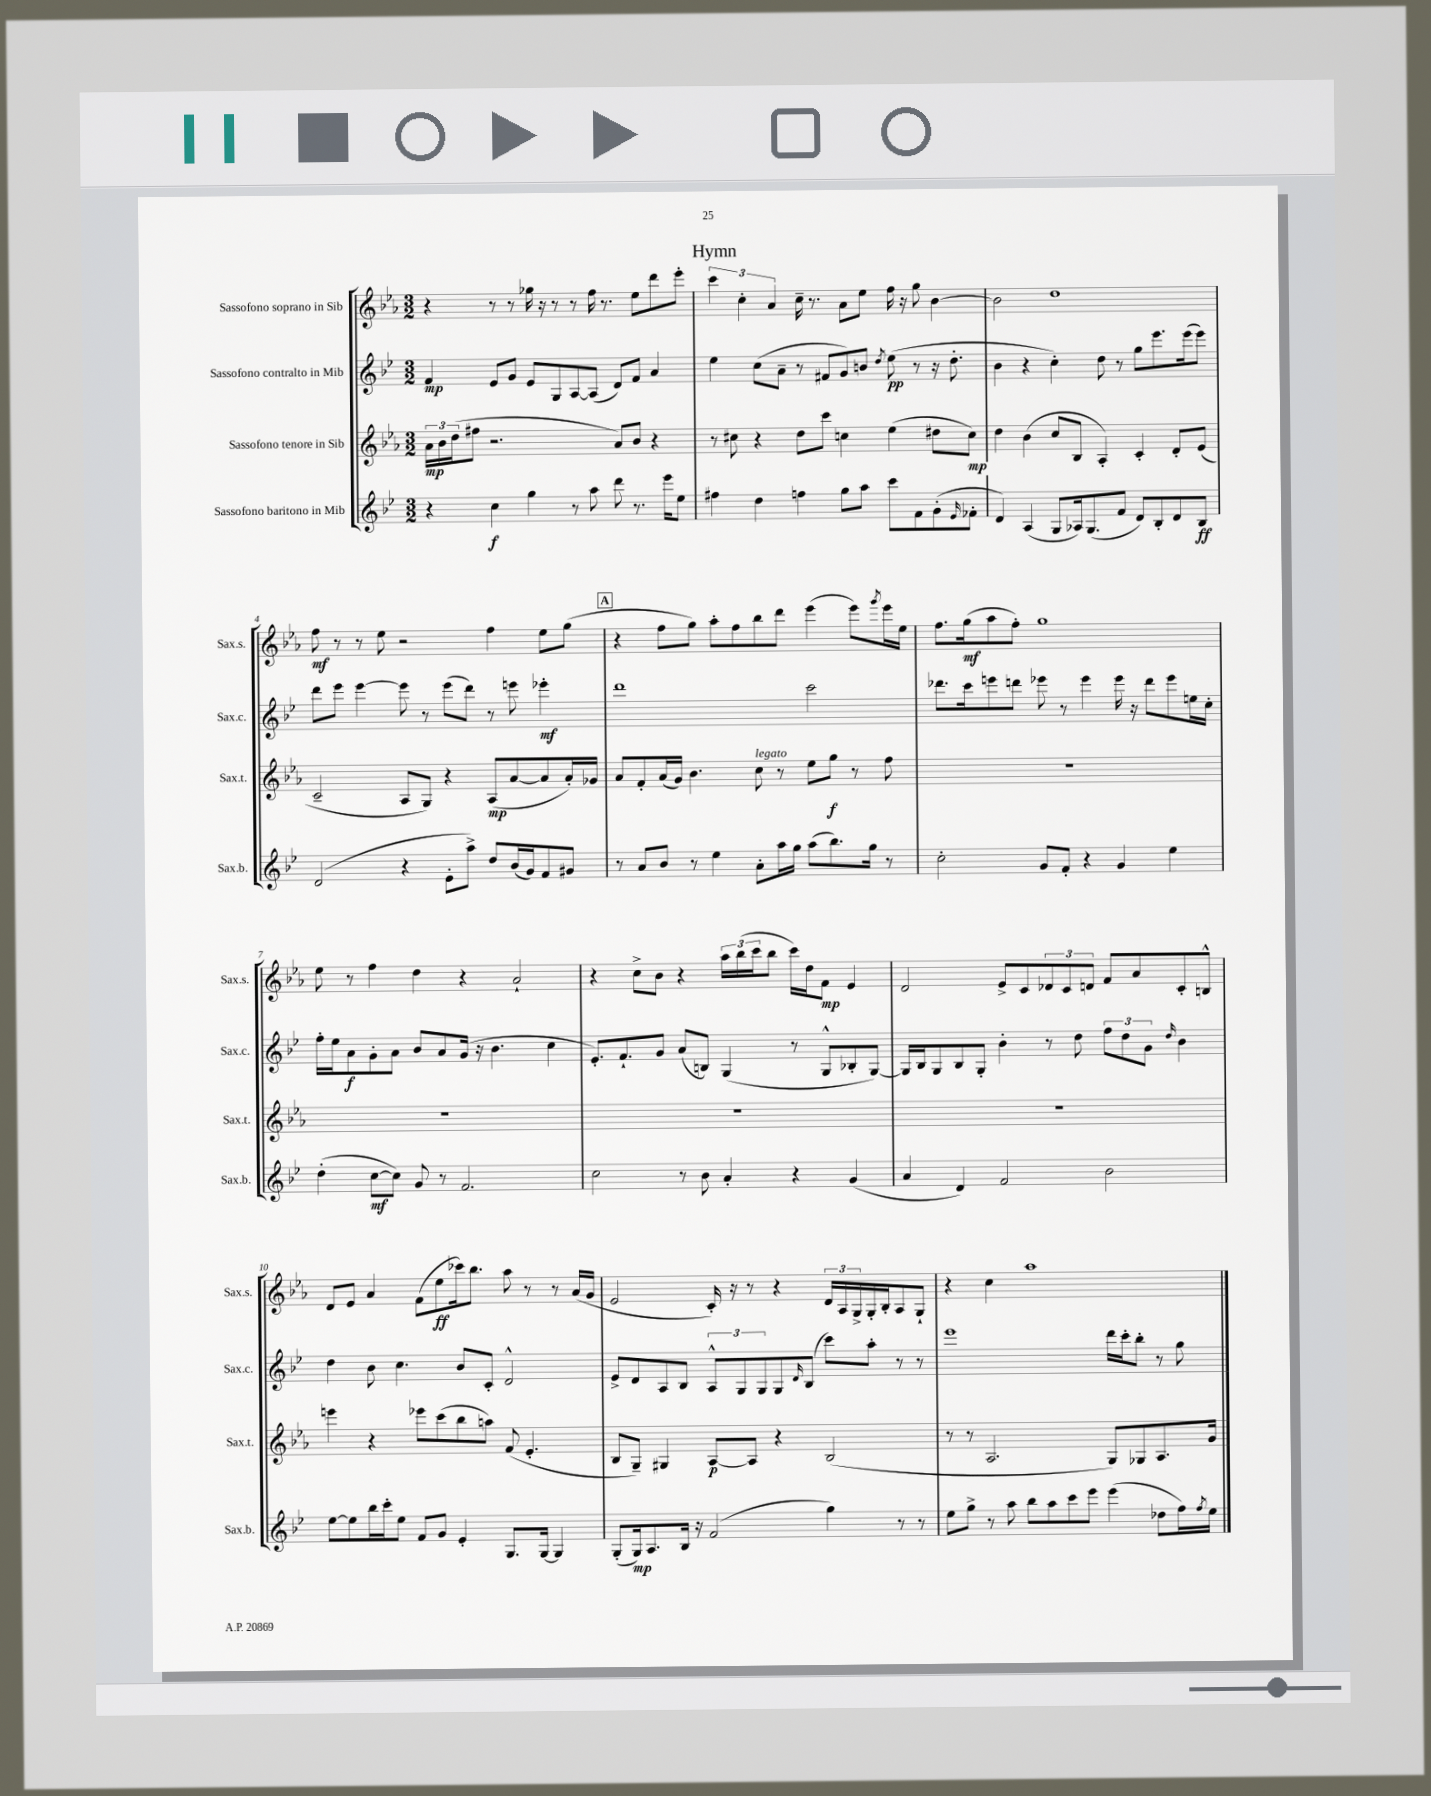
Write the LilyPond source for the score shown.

\header { title = "Hymn" }
<<
\new StaffGroup <<
\new Staff = "s0" \with { instrumentName = "Sassofono soprano in Sib" shortInstrumentName = "Sax.s." } {
    \clef treble \key ees \major \numericTimeSignature \time 3/2
    r4 r8 r8 ges''16 r16 r8 r8 f''16 r8. ees''8 d'''8 ees'''8-. |
    \tuplet 3/2 { c'''4 c''4-. aes'4 } c''16-- r8. aes'8 ees''8 f''16 r16 g''8 bes'4~ |
    bes'2 d''1 |
    f''8\mf r8 r8 ees''8 r2 f''4 ees''8 g''8( |
    \mark \markup { \box "A" } r4 f''8 g''8) aes''8-. f''8 bes''8 d'''8 ees'''4( ees'''8) \acciaccatura { g'''8 } ees'''16 ees''16 |
    f''8. g''16\mf( aes''8 f''8-.) g''1 |
    ees''8 r8 f''4 d''4 r4 aes'2-! |
    r4 c''8-> bes'8 r4 \tuplet 3/2 { aes''16 bes''16( c'''16 } bes''8 c'''16) d''16 f'8\mp ees'4 |
    d'2 ees'8-> c'8 \tuplet 3/2 { des'8 c'8 d'8 } f'8 aes'8 c'8-. b8-^ |
    d'8 ees'8 aes'4 f'8( ees''8\ff ces'''16) bes''8. aes''8 r8 r8 aes'16( g'16 |
    ees'2 c'16-.) r16 r8 r4 \tuplet 3/2 { d'16 aes16 g16-> } g16-. bes16-. aes8 g8-! |
    r4 c''4 aes''1 \bar "|." |
}
\new Staff = "s1" \with { instrumentName = "Sassofono contralto in Mib" shortInstrumentName = "Sax.c." } {
    \clef treble \key bes \major \numericTimeSignature \time 3/2
    f'4\mp ees'8 g'8 ees'8 g8 a8~ a8( d'8) f'8 a'4 |
    ees''4 c''8( a'8-- r8 fis'8 g'8) b'8 \acciaccatura { d''8 } ees''8\pp( r8 r16 d''8.-. |
    bes'4 r4 c''4-.) d''8 r8 g''8 ees'''8. ees'''16( ees'''8) |
    d'''8 ees'''8 ees'''4~ ees'''8 r8 ees'''8( d'''8) r8 e'''8 ees'''4-.\mf |
    \mark \markup { \box "A" } d'''1 c'''2 |
    des'''8. c'''16 e'''8 d'''8 ees'''8 r8 ees'''4 ees'''16 r16 d'''8 ees'''8 e''16 c''16-. |
    f''16-. ees''16 a'8\f g'8-. a'8 bes'8 a'8 g'16( r16 bes'4. c''4 |
    ees'8.-.) f'8.-! g'8 a'8( b8) g4( r8 g8-^ bes8-. g8~) |
    g16 bes16 g8 bes8 g8-. bes'4-. r8 d''8 \tuplet 3/2 { f''8 d''8 g'8 } \grace { d''16 } bes'4 |
    d''4 bes'8 c''4. bes'8 c'8-. d'2-^ |
    ees'8-> d'8 a8 bes8 \tuplet 3/2 { a8-^ g8 g8 } g8 \grace { d'16 } bes8( c'''8) a''8-. r8 r8 |
    ees'''1 d'''16 c'''16-. bes''8-. r8 g''8 \bar "|." |
}
\new Staff = "s2" \with { instrumentName = "Sassofono tenore in Sib" shortInstrumentName = "Sax.t." } {
    \clef treble \key ees \major \numericTimeSignature \time 3/2
    \tuplet 3/2 { aes'16\mp bes'16 d''16( } fis''8 r2. aes'8) bes'8 r4 |
    r8 cis''8 r4 d''8 c'''8 c''4 ees''4( dis''8 c''8\mp) |
    d''4 bes'4( c''8 bes8 aes4-.) c'4-. d'8-. ees'8( |
    c'2-- aes8 g8) r4 aes8\mp( aes'8~ aes'8 aes'16-.) ges'16 |
    \mark \markup { \box "A" } aes'8 f'8-. aes'16( g'16) bes'4. c''8^\markup { \italic "legato" } r8 ees''8 g''8\f r8 f''8 |
    R1. |
    R1. |
    R1. |
    R1. |
    e'''4 r4 ees'''8 c'''8( bes''8 a''8) f'8( ees'4.-. |
    bes8 g8--) gis4 aes8~\p aes8 r4 bes2( |
    r8 r8 aes2. g8) ges8 aes8. g'16 \bar "|." |
}
\new Staff = "s3" \with { instrumentName = "Sassofono baritono in Mib" shortInstrumentName = "Sax.b." } {
    \clef treble \key bes \major \numericTimeSignature \time 3/2
    r4 c''4\f g''4 r8 a''8 d'''8 r8. ees'''16 ees''8 |
    fis''4 d''4 f''4 g''8 a''8 c'''8 f'8 g'8-.( \grace { ees'16 } fes'8-. |
    d'4) a4( g8 aes16) g8.( f'8 d'8) bes8-. d'8 bes8\ff |
    d'2( r4 ees'8-. a''8->) d''8 bes'16( g'16) f'8 gis'8 |
    \mark \markup { \box "A" } r8 a'8 bes'8 r8 ees''4 a'8-. a''16 g''16 a''8( bes''8.) g''16 r8 |
    c''2-. g'8 f'8-. r4 g'4 ees''4 |
    d''4-.( c''8~\mf c''8) g'8 r8 f'2. |
    c''2 r8 bes'8 a'4-. r4 g'4( |
    a'4 d'4) f'2 bes'2 |
    ees''8~ ees''8 bes''16 c'''16-. ees''8 f'8 g'8 ees'4-. g8. g16~ g4 |
    g8-.( g16\mp) a8. bes16 r16 f'2( g''4) r8 r8 |
    ees''8 g''8-> r8 a''8 bes''8 a''8 c'''8 ees'''8 ees'''4( des''8 f''16) \acciaccatura { f''8 } ees''16 \bar "|." |
}
>>
>>
